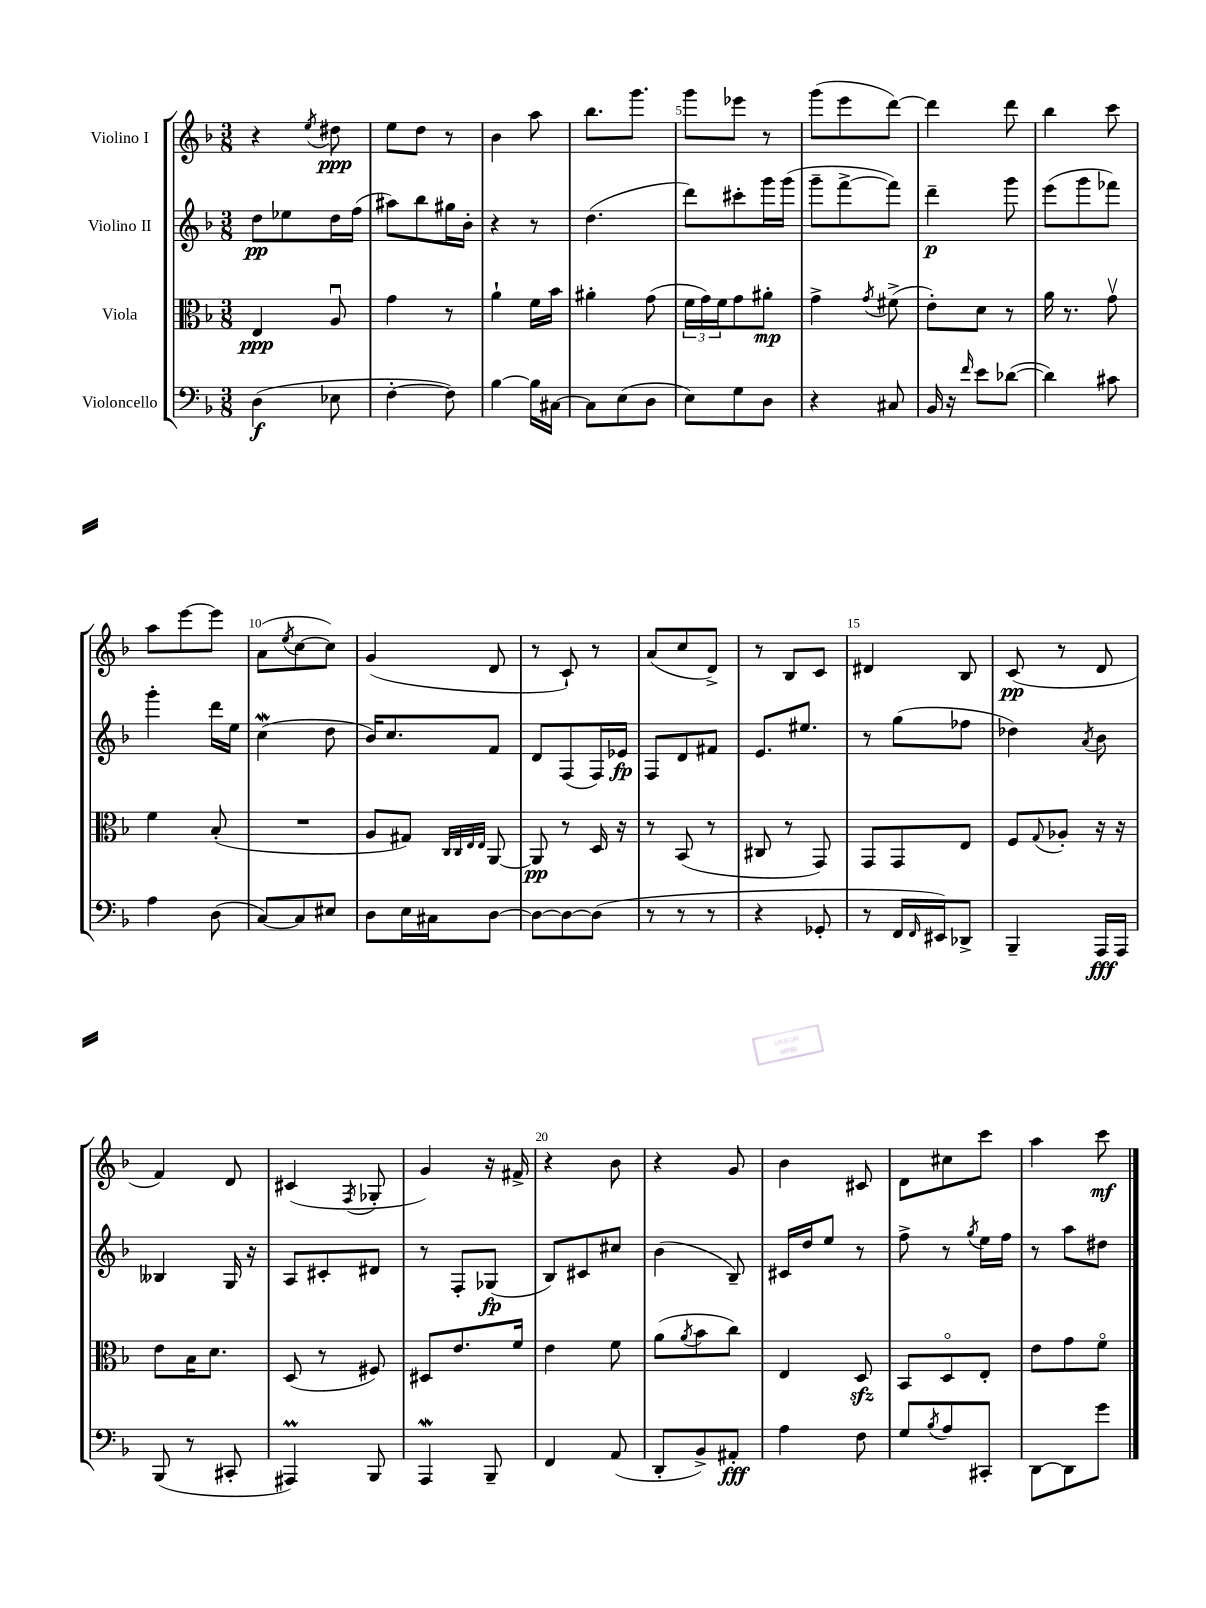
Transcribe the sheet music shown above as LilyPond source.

<<
\new StaffGroup <<
\new Staff = "s0" \with { instrumentName = "Violino I" } {
    \clef treble \key f \major \numericTimeSignature \time 3/8
    r4 \acciaccatura { e''8 } dis''8\ppp |
    e''8 d''8 r8 |
    bes'4 a''8 |
    bes''8. g'''8. |
    g'''8 ees'''8 r8 |
    g'''8( e'''8 d'''8~) |
    d'''4 d'''8 |
    bes''4 c'''8 |
    a''8 e'''8~ e'''8 |
    a'8( \acciaccatura { e''8 } c''8~ c''8) |
    g'4( d'8 |
    r8 c'8-!) r8 |
    a'8( c''8 d'8->) |
    r8 bes8 c'8 |
    dis'4 bes8 |
    c'8\pp( r8 d'8 |
    f'4) d'8 |
    cis'4( \acciaccatura { f8 } ges8-. |
    g'4) r16 fis'16-> |
    r4 bes'8 |
    r4 g'8 |
    bes'4 cis'8 |
    d'8 cis''8 c'''8 |
    a''4 c'''8\mf \bar "|." |
}
\new Staff = "s1" \with { instrumentName = "Violino II" } {
    \clef treble \key f \major \numericTimeSignature \time 3/8
    d''8\pp ees''8 d''16 f''16( |
    ais''8) bes''8 gis''16 bes'16-. |
    r4 r8 |
    d''4.( |
    d'''8) cis'''8-. g'''16 g'''16( |
    g'''8-- f'''8~-> f'''8) |
    d'''4--\p g'''8 |
    e'''8( g'''8 fes'''8) |
    g'''4-. d'''16 e''16 |
    c''4\mordent( d''8 |
    bes'16) c''8. f'8 |
    d'8 f8( f16) ees'16\fp |
    f8 d'8 fis'8 |
    e'8. eis''8. |
    r8 g''8( fes''8 |
    des''4) \acciaccatura { a'8 } bes'8 |
    beses4 g16 r16 |
    a8 cis'8-. dis'8 |
    r8 f8-. ges8\fp( |
    bes8) cis'8 cis''8 |
    bes'4( bes8--) |
    cis'16 d''16 e''8 r8 |
    f''8-> r8 \acciaccatura { g''8 } e''16 f''16 |
    r8 a''8 dis''8 \bar "|." |
}
\new Staff = "s2" \with { instrumentName = "Viola" } {
    \clef alto \key f \major \numericTimeSignature \time 3/8
    e4\ppp a8\downbow |
    g'4 r8 |
    a'4-! f'16 bes'16 |
    ais'4-. g'8( |
    \tuplet 3/2 { f'16 g'16) f'16 } g'8 ais'8-.\mp |
    g'4-> \acciaccatura { g'8 } fis'8->( |
    e'8-.) d'8 r8 |
    a'16 r8. g'8\upbow |
    f'4 bes8-.( |
    R4. |
    a8 gis8) \grace { c32 c32 e32 e32 } a,8~ |
    a,8\pp r8 d16 r16 |
    r8 bes,8( r8 |
    cis8 r8 g,8) |
    g,8 g,8 e8 |
    f8 \appoggiatura { g8 } aes8-. r16 r16 |
    e'8 bes16 d'8. |
    d8( r8 fis8) |
    dis8 e'8. f'16 |
    e'4 f'8 |
    a'8( \acciaccatura { a'8 } bes'8 c''8) |
    e4 d8\sfz |
    bes,8 d8\flageolet e8-. |
    e'8 g'8 f'8\flageolet \bar "|." |
}
\new Staff = "s3" \with { instrumentName = "Violoncello" } {
    \clef bass \key f \major \numericTimeSignature \time 3/8
    d4\f( ees8 |
    f4~-. f8) |
    bes4~ bes16 cis16~ |
    cis8 e8( d8 |
    e8) g8 d8 |
    r4 cis8 |
    bes,16 r16 \grace { f'16 } e'8 des'8~( |
    des'4) cis'8 |
    a4 d8( |
    c8~) c8 eis8 |
    d8 e16 cis16 d8~ |
    d8~ d8~ d8( |
    r8 r8 r8 |
    r4 ges,8-. |
    r8 f,16 \grace { f,16 } eis,16) des,8-> |
    bes,,4-- a,,16\fff a,,16 |
    bes,,8( r8 cis,8-. |
    ais,,4\prall) bes,,8 |
    a,,4\mordent bes,,8-- |
    f,4 a,8( |
    d,8-. bes,8->) ais,8-.\fff |
    a4 f8 |
    g8 \acciaccatura { bes8 } a8 cis,8-. |
    d,8~ d,8 g'8 \bar "|." |
}
>>
>>
\layout { \context { \Score \override BarNumber.break-visibility = ##(#f #t #t) barNumberVisibility = #(every-nth-bar-number-visible 5) } }
